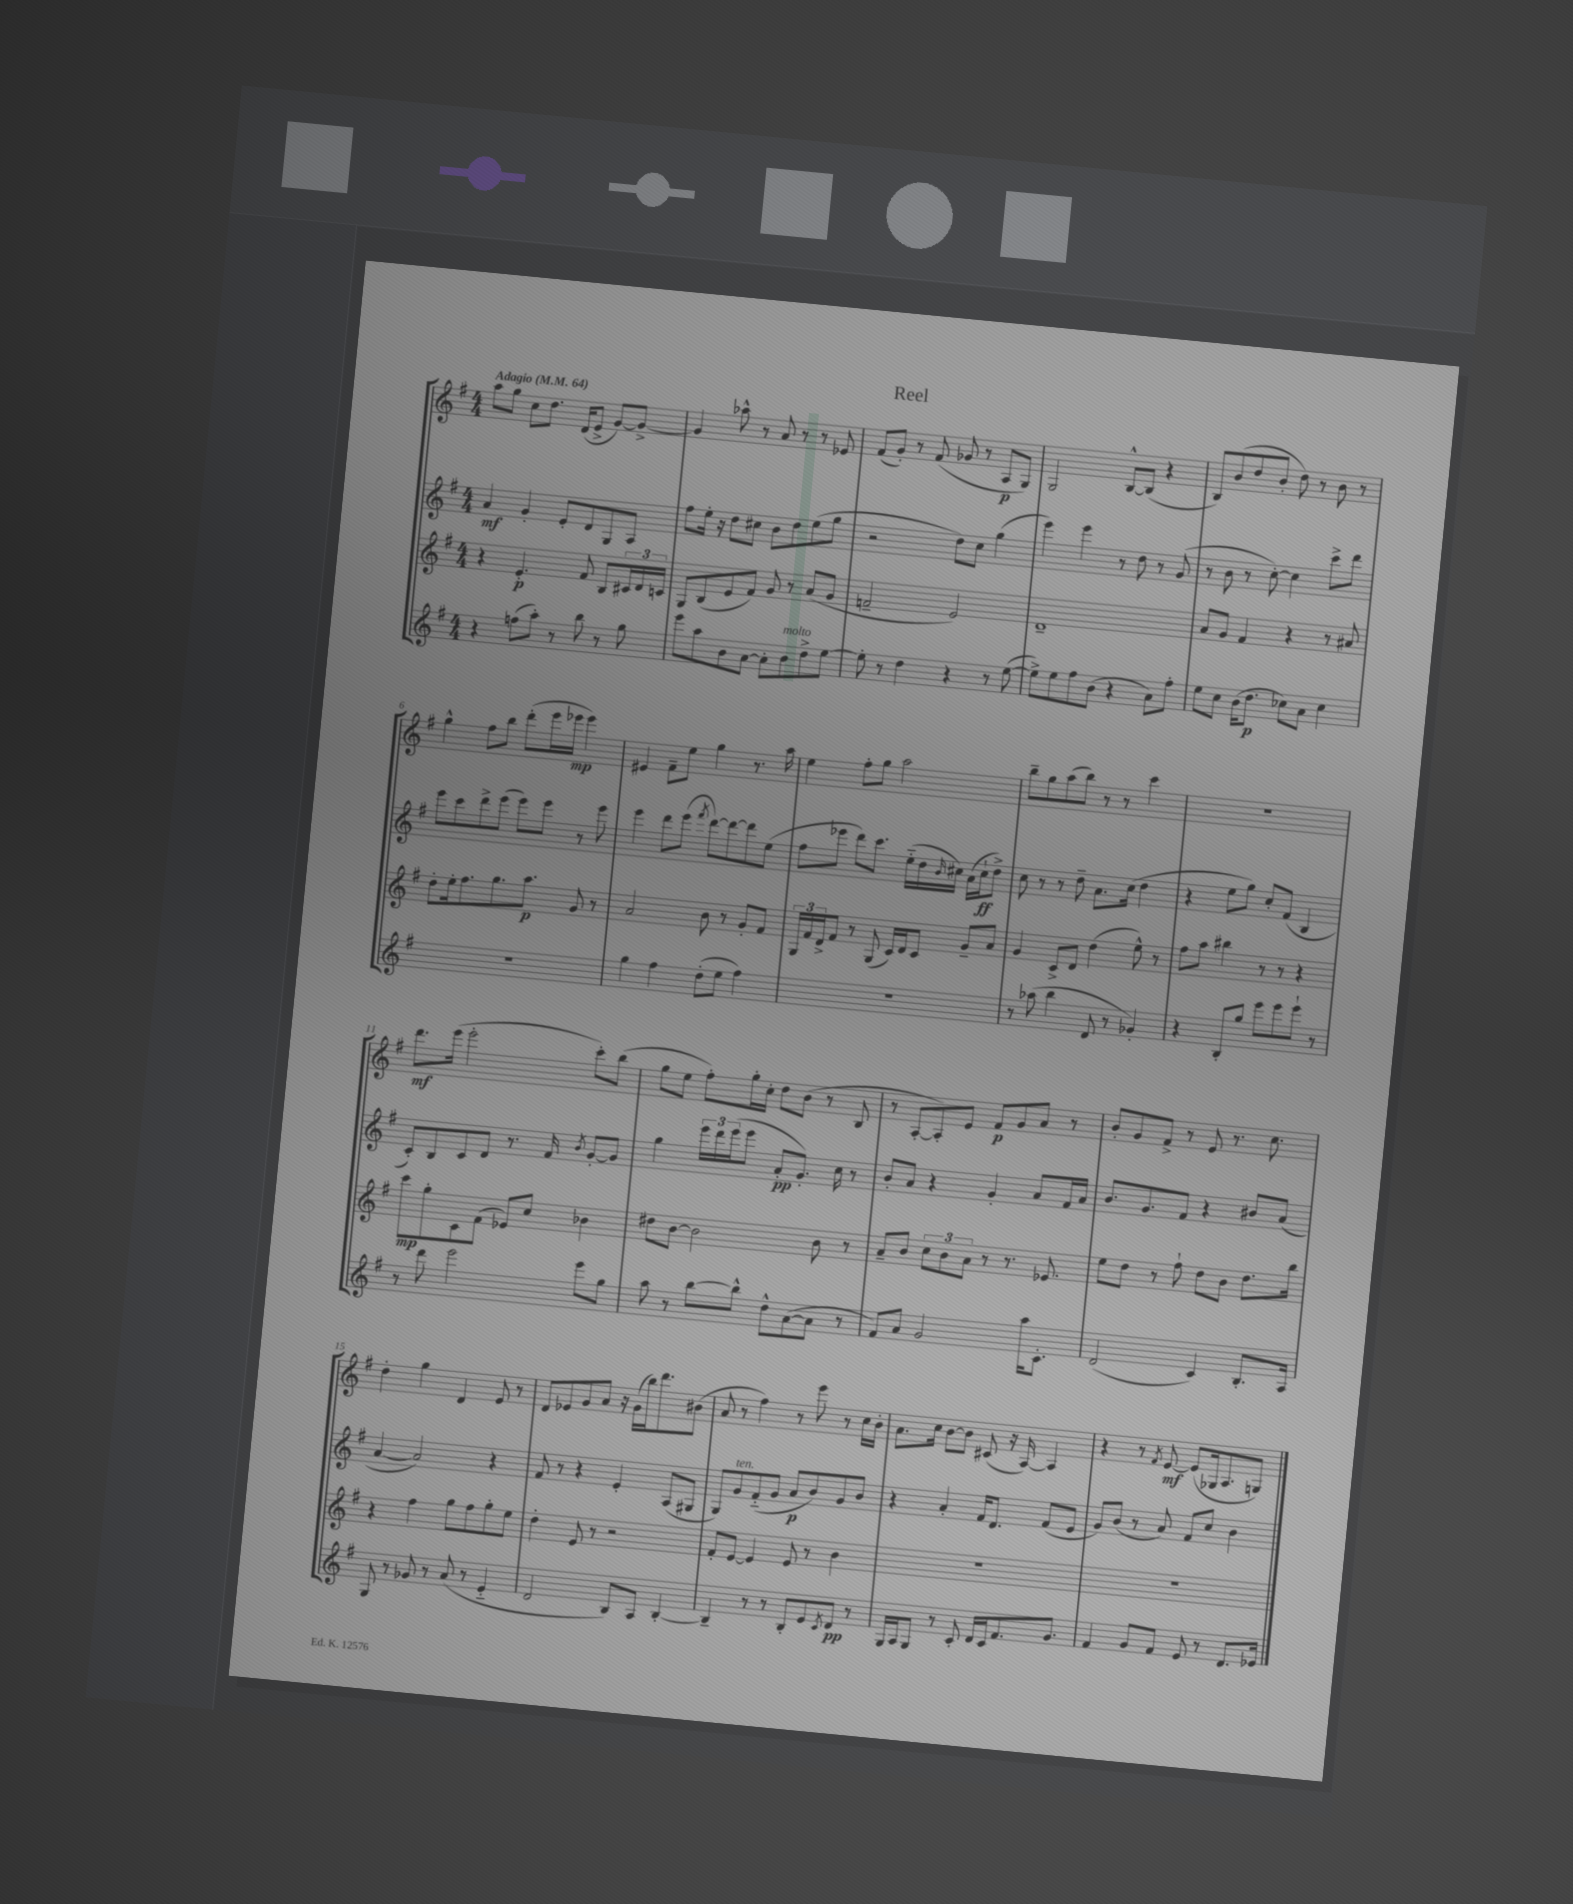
\header { title = "Reel" }
<<
\new StaffGroup <<
\new Staff = "s0" {
    \clef treble \key g \major \numericTimeSignature \time 4/4 \tempo "Adagio" 4 = 64
    a''8 g''8 c''8 d''8. d'16( e'8-> g'8~) g'8~-> |
    g'4 aes''8-^ r8 a'8 r8 r8 ees'8 |
    fis'8( g'8-.) r8 fis'8( ges'8 r8 a8\p g8) |
    g2 b8~-^ b8( r4 |
    b8) b'8( d''8 b'8-. d''8) r8 b'8 r8 |
    g''4-^ fis''8 b''8 d'''8-.( e'''16 ees'''16\mp ees'''4) |
    eis'4 fis'8-- e''8 g''4 r8. a''16 |
    e''4 fis''8-. g''8 a''2 |
    b''8-- g''8 a''8( b''8) r8 r8 c'''4 |
    R1 |
    d'''8.\mf e'''16( e'''2-. c'''8-.) b''8( |
    g''8 e''8 fis''8-.) g''16-. c''16-. d''8 b'8( r8 b8 |
    r8 a8~-. a8-.) e'8 fis'8\p g'8 a'8 r8 |
    b'8-. g'8 fis'8-> r8 e'8 r8. c''8. |
    d''4-. g''4 d'4 e'8 r8 |
    d'8 ees'8 g'8 a'8 r16 g'16( b''16) d'''8. bis'8( |
    a'8 r8 fis''4) r8 e'''8 r8 c''16 b'16-. |
    a'8. c''16 b'8~ b'8 cis'8( r16 a16~) a4 |
    r4 r8 \acciaccatura { fis'8 } e'8~\mf e'8( ges16 a8. g8) \bar "|." |
}
\new Staff = "s1" {
    \clef treble \key g \major \numericTimeSignature \time 4/4
    a'4\mf g'4-. e'8-. d'8 g8 a8 |
    fis''8 e''16-. r16 d''8 cis''8 b'8 d''8 e''8( g''8 |
    r2 d''8) c''8 g''4( |
    e'''4) e'''4 r8 d''8 r8 g'8( |
    r8 b'8 r8 c''8~-.) c''4 c'''8-> d'''8 |
    e'''8 c'''8 d'''8-> e'''8( e'''8) e'''8 r8 e'''8 |
    e'''4 d'''8 e'''8( \acciaccatura { fis'''8 } d'''8~) d'''8~ d'''8 e''8( |
    fis''8 ees'''8 d'''8) c'''8. e''16-_( d''16 \grace { b'16 } cis''16) a'16( cis''16-!\ff d''8->) |
    c''8 r8 r8 d''8-- a'8. c''16( d''4 |
    r4 e''8 g''8) c''8-. fis'8( b4 |
    c'8-.) b8 c'8 d'8 r8. fis'16 \acciaccatura { b'8 } g'8~-. g'8 |
    g''4 \tuplet 3/2 { e'''16 d'''16 e'''16( } e'''8 a'8-.\pp g'8.-.) c''16 r8 |
    b'8-. a'8 r4 g'4-. a'8 fis'16 a'16 |
    b'8. g'8. fis'8 r4 bis'8 a'8( |
    a'4~ a'2) r4 |
    fis'8 r8 r4 e'4-. a8( gis8 |
    g8) g'8^\markup { \italic "ten." } fis'8-_( g'8 a'8\p b'8) g'8 b'8 |
    r4 a'4-. fis'16 d'8. fis'8( e'8 |
    g'8) b'8( r8 a'8) fis'8 c''8 b'4 \bar "|." |
}
\new Staff = "s2" {
    \clef treble \key g \major \numericTimeSignature \time 4/4
    r4 e'4.-.\p fis'8 b8 \tuplet 3/2 { cis'16 d'16 c'16 } |
    g8 b8( e'8 fis'8) g'8 r8 a'8( g'8 |
    f'2-- e'2) |
    d'1-- |
    a'8 g'8 fis'4 r4 r8 ais'8 |
    d''8-. e''16-. fis''8. g''8. a''8.\p g'8 r8 |
    a'2 b'8 r8 g'8-. fis'8 |
    \tuplet 3/2 { g16 fis'16 d'16-> } fis'8 r8 g8( c'16) d'16 c'8 g'8-- a'8 |
    g'4 c'8-> d'8 d''4( e''8-^) r8 |
    fis''8 a''8 bis''4 r8 r8 r4 |
    c'''8\mp g''8-. c'8 fis'8( ees'8) c''8 bes'4 |
    dis''8 b'8~ b'2 b'8 r8 |
    a'8-- b'8 \tuplet 3/2 { c''8 b'8 a'8 } r8 r8. ees'8. |
    e''8 d''8 r8 fis''8-! d''8 b'8 d''8. b''16 |
    r4 fis''4 g''8 fis''8 g''8-. e''8 |
    d''4-. e'8 r8 r2 |
    fis'8-. e'8~ e'4 e'8 r8 b'4 |
    R1 |
    R1 \bar "|." |
}
\new Staff = "s3" {
    \clef treble \key g \major \numericTimeSignature \time 4/4
    r4 f''8( a''8-.) r8 b''8 r8 g''8 |
    e'''8 a''8 b'8 a'8~ a'8-. b'8^\markup { \italic "molto" } d''8-> e''8~ |
    e''8-. r8 d''4 r4 r8 e''8~( |
    e''8->) e''8 fis''8 b'8( r4 a'8) fis''8-. |
    e''8 c''8 b'16( d''8.\p ces''8) a'8 ces''4 |
    R1 |
    g''4 fis''4 d''8-.( e''8 fis''4) |
    R1 |
    r8 aes''8( b''4 d'8 r8 ges'4-.) |
    r4 b8-. g''8 e'''8 e'''8 e'''8-! r8 |
    r8 d'''8 e'''2 e'''8 g''8 |
    a''8 r8 b''8~ b''8-^ d''8-^ a'8~( a'8 r8 |
    fis'8) a'8 g'2 a''16 c'8.-. |
    d'2( c'4) b8.-. a16 |
    g8 r8 ges'8 r8 a'8( r8 e'4-_ |
    d'2 b8) a8 b4~-. |
    b4-- r8 r8 b8-. e'8 \acciaccatura { c'8 } d'8\pp r8 |
    g16 a16 g8 r8 c'8-. d'16 c'16 fis'8. g'8. |
    fis'4 g'8 fis'8 e'8 r8 d'8. ees'16 \bar "|." |
}
>>
>>
